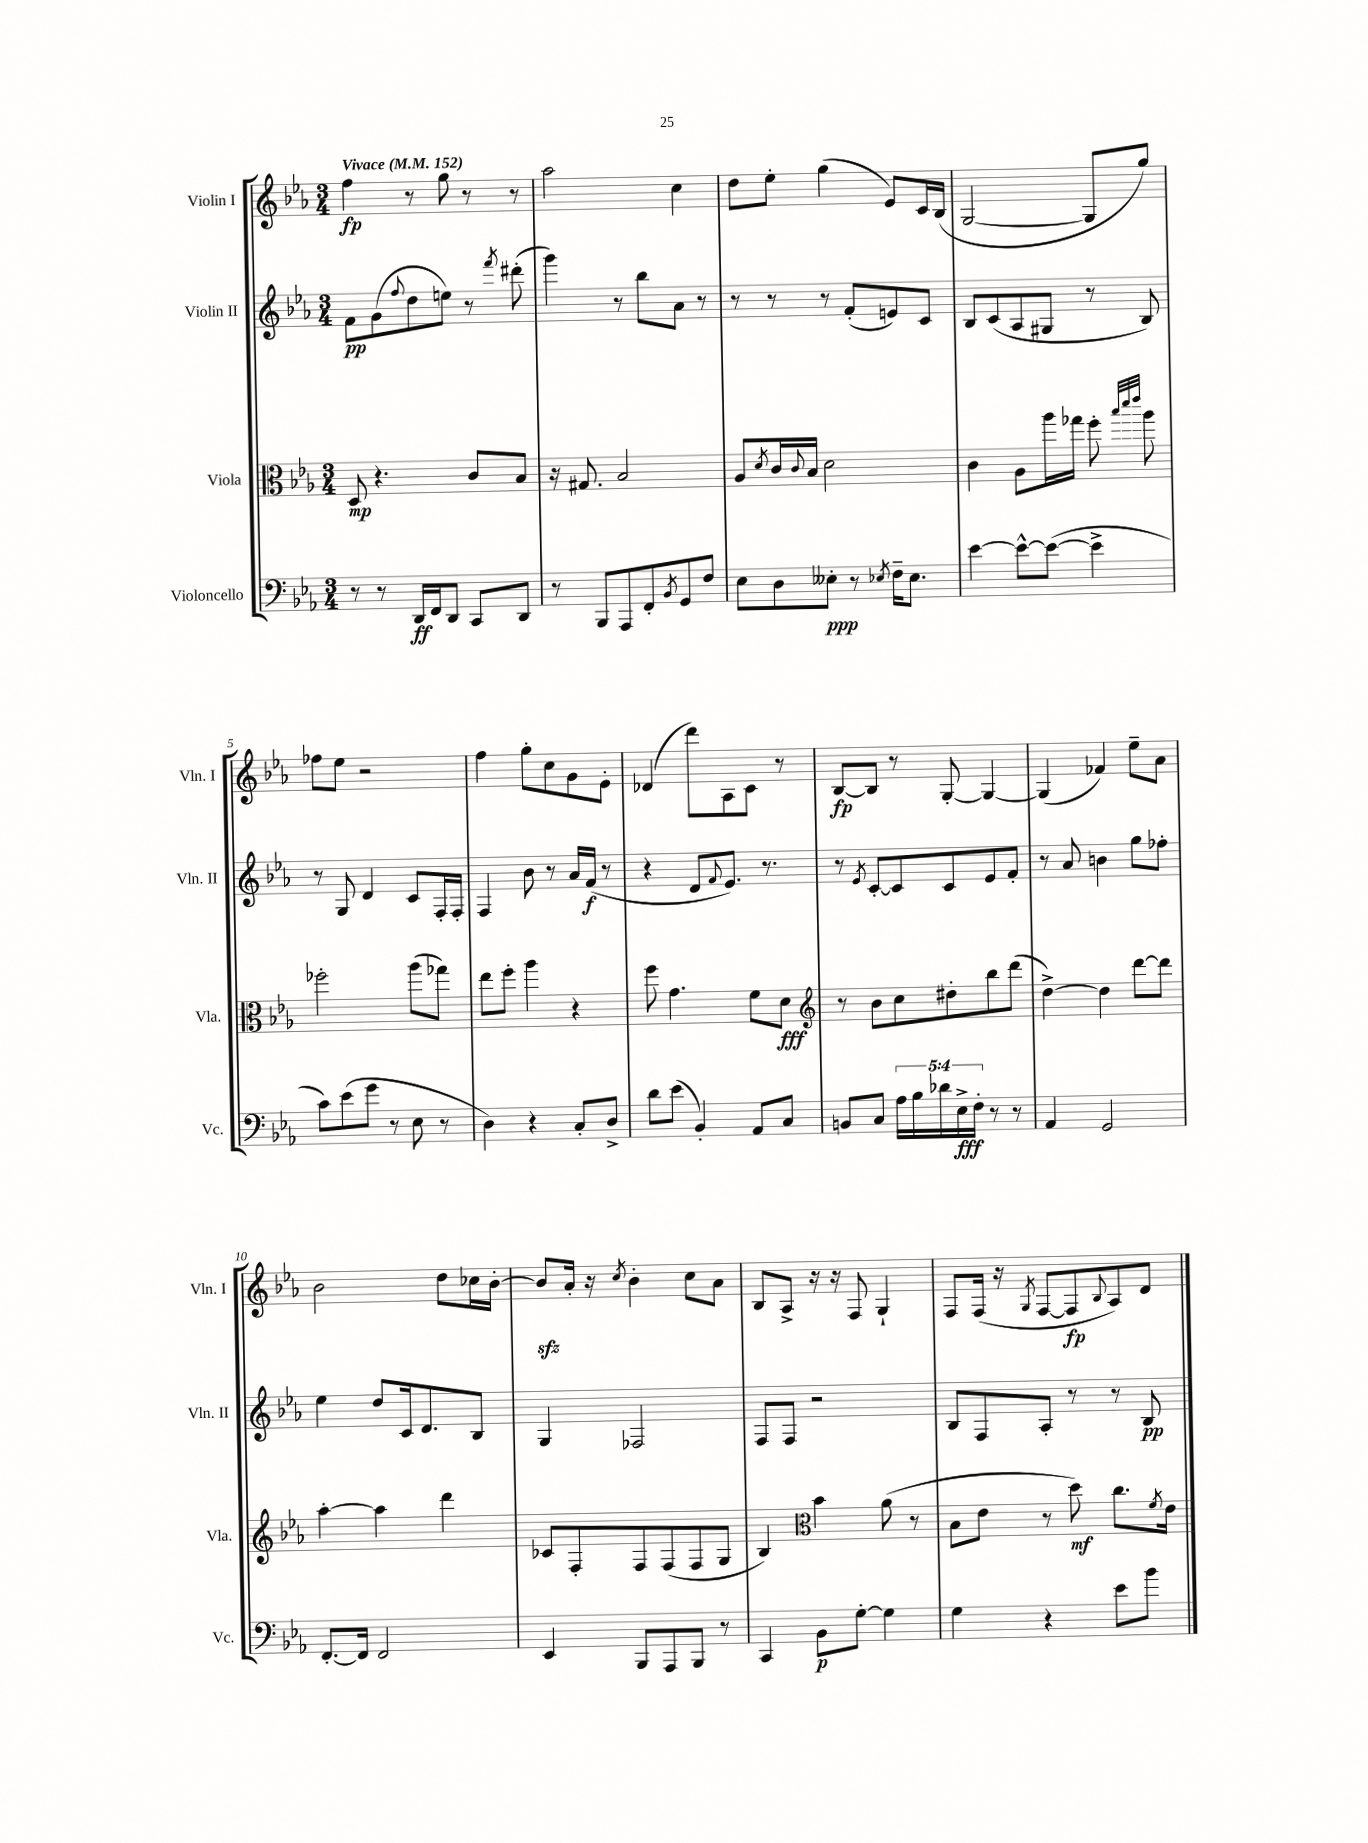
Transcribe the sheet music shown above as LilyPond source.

<<
\new StaffGroup <<
\new Staff = "s0" \with { instrumentName = "Violin I" shortInstrumentName = "Vln. I" } {
    \clef treble \key ees \major \numericTimeSignature \time 3/4 \tempo "Vivace" 4 = 152
    f''4\fp r8 g''8 r8 r8 |
    aes''2 c''4 |
    d''8 ees''8-. g''4( ees'8) c'16 bes16( |
    g2~ g8 g''8) |
    fes''8 ees''8 r2 |
    f''4 g''8-. c''8 g'8 ees'8-. |
    des'4( d'''8) aes8 c'8 r8 |
    bes8~\fp bes8 r8 g8~-. g4~ |
    g4( fes'4) ees''8-- aes'8 |
    bes'2 d''8 ces''16 bes'16~-. |
    bes'8\sfz aes'16-. r16 \acciaccatura { c''8 } bes'4-. c''8 aes'8 |
    bes8 aes8-> r16 r16 f8 g4-! |
    f8 f16( r16 \acciaccatura { g8 } f8~ f8\fp \appoggiatura { bes8 } aes8) d'8 \bar "|." |
}
\new Staff = "s1" \with { instrumentName = "Violin II" shortInstrumentName = "Vln. II" } {
    \clef treble \key ees \major \numericTimeSignature \time 3/4
    f'8\pp g'8( \appoggiatura { f''8 } d''8 e''8) r8 \acciaccatura { f'''8 } dis'''8-.( |
    g'''4) r8 bes''8 aes'8 r8 |
    r8 r8 r8 f'8-.( e'8) c'8 |
    bes8 c'8( aes8 gis8 r8 bes8) |
    r8 g8 d'4 c'8 f16-. f16-. |
    f4 bes'8 r8 aes'16 f'16\f( r8 |
    r4 d'8 \appoggiatura { f'8 } ees'8.) r8. |
    r8 \acciaccatura { ees'8 } c'8~-. c'8 c'8 ees'8 f'8-. |
    r8 aes'8 b'4 g''8 fes''8-. |
    ees''4 d''8 c'16 d'8. bes8 |
    g4 fes2 |
    f8 f8 r2 |
    bes8 f8 aes8-. r8 r8 bes8\pp \bar "|." |
}
\new Staff = "s2" \with { instrumentName = "Viola" shortInstrumentName = "Vla." } {
    \clef alto \key ees \major \numericTimeSignature \time 3/4
    d8\mp r4. c'8 bes8 |
    r16 gis8. bes2 |
    aes8 \acciaccatura { d'8 } c'16 \appoggiatura { c'8 } bes16 d'2 |
    c'4 aes8 aes''16 ges''16 f''8-. \grace { bes''32 d'''32 ees'''32 } aes''8 |
    fes''2-. aes''8( ges''8) |
    ees''8 f''8-. aes''4 r4 |
    f''8 g'4. f'8 d'8\fff |
    \clef treble r8 bes'8 c''8 dis''8-. bes''8 d'''8( |
    d''4~->) d''4 d'''8~ d'''8 |
    aes''4~-. aes''4 d'''4 |
    ces'8 f8-. f8 f8( f8 g8 |
    bes4) \clef alto bes'4 aes'8( r8 |
    bes8 ees'8 r8 d''8\mf) c''8. \acciaccatura { f'8 } ees'16 \bar "|." |
}
\new Staff = "s3" \with { instrumentName = "Violoncello" shortInstrumentName = "Vc." } {
    \clef bass \key ees \major \numericTimeSignature \time 3/4 \override Staff.TupletNumber.text = #tuplet-number::calc-fraction-text
    r8 r8 d,16\ff f,16 d,8 c,8 d,8 |
    r8 bes,,8 aes,,8 f,8-. \acciaccatura { bes,8 } g,8 f8 |
    ees8 d8 eeses8-.\ppp r8 \acciaccatura { ees8 } f16-- ees8. |
    ees'4~ ees'8~-^ ees'8~( ees'4-> |
    c'8) ees'8( g'8 r8 ees8 r8 |
    d4) r4 c8-. d8-> |
    d'8 ees'8( bes,4-.) aes,8 c8 |
    b,8 c8 \tuplet 5/4 { aes16 bes16 des'16 ees16->\fff f16-. } r8 r8 |
    aes,4 g,2 |
    f,8.~-. f,16 f,2 |
    ees,4 bes,,8 aes,,8 bes,,8 r8 |
    c,4 bes,8\p g8~-. g4 |
    g4 r4 ees'8 bes'8 \bar "|." |
}
>>
>>
